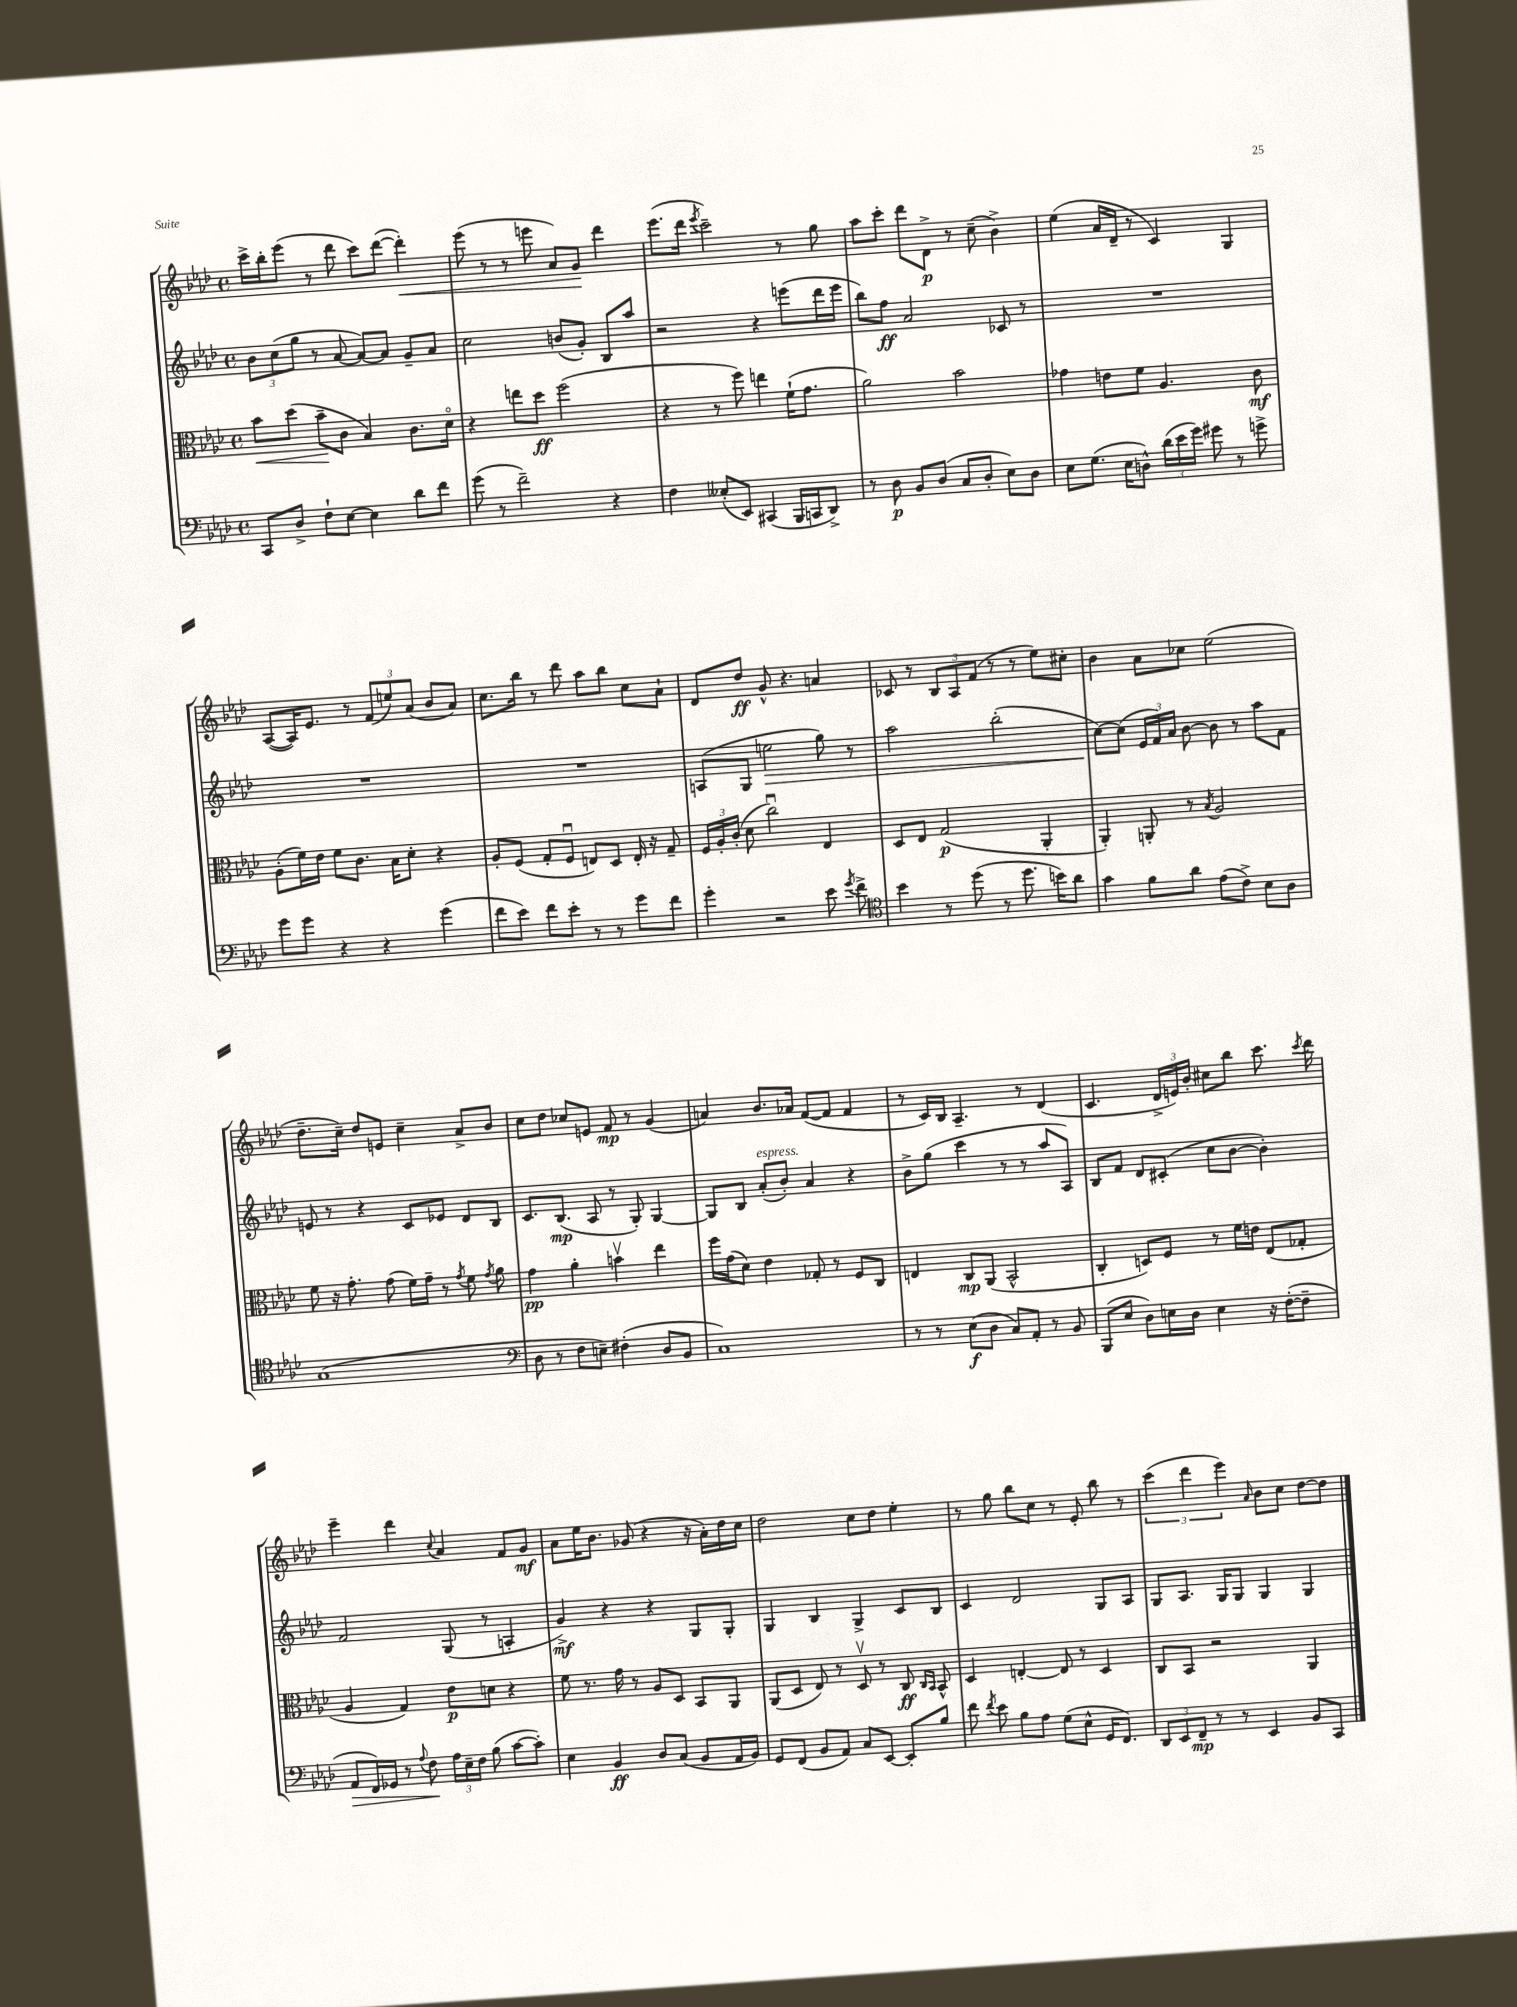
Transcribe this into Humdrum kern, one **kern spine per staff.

**kern	**dynam	**kern	**dynam	**kern	**dynam	**kern	**dynam
*part4	*part4	*part3	*part3	*part2	*part2	*part1	*part1
*staff4	*staff4	*staff3	*staff3	*staff2	*staff2	*staff1	*staff1
*clefF4	*	*clefC3	*	*clefG2	*	*clefG2	*
*k[b-e-a-d-]	*	*k[b-e-a-d-]	*	*k[b-e-a-d-]	*	*k[b-e-a-d-]	*
*M4/4	*	*M4/4	*	*M4/4	*	*M4/4	*
*met(c)	*	*met(c)	*	*met(c)	*	*met(c)	*
=2	=2	=2	=2	=2	=2	=2	=2
!	!	!	!LO:HP:b	!	!	!	!
8CC/L	.	8b-\L	<	12b-\L	.	16ccc^\LL	.
.	.	.	.	.	.	16bb-'\J	.
.	.	.	.	(12cc\	.	.	.
8D-^/J	.	(8dd-\J	.	.	.	(8eee-\J	.
.	.	.	.	12gg\J	.	.	.
8F`\L	.	8b-~\L	.	8r	.	8r	.
[8E-\J	.	8c\J	[	[8a-/	.	8ddd-\	.
4E-\]	.	4B-/)	.	8a-/L_)	.	8ccc\L)	.
.	.	.	.	8a-/J]	.	([8ddd-\J	.
!	!	!	!	!	!	!	!LO:HP:b
8d-\L	.	8.c\L	.	8g~/L	.	4ddd-'\])	<
8f\J	.	.	.	8a-/J	.	.	.
.	.	16d-\Jk	.	.	.	.	.
=3	=3	=3	=3	=3	=3	=3	=3
(8g\	.	4r	.	2cc\	.	(8eee-\	.
8r	.	.	.	.	.	8r	.
2f~\)	.	8een\L	.	.	.	8r	.
.	.	8dd-\J	ff	.	.	8eeen\	.
.	.	(2ff\	.	(8bn/L	.	8a-/L)	.
.	.	.	.	8g'/J)	.	8g/J	.
4r	.	.	.	8B-/L	.	4ddd-\	[
.	.	.	.	8aa-/J	.	.	.
=4	=4	=4	=4	=4	=4	=4	=4
4F\	.	4r	.	2r	.	(8.eee-\L	.
.	.	.	.	.	.	16ddd-\Jk	.
.	.	.	.	.	.	8qeee-/	.
(8E--X'/L	.	8r	.	.	.	2ccc~\)	.
8EE-/J)	.	8ff\)	.	.	.	.	.
(4CC#X/	.	4een\	.	4r	.	.	.
16BBB-/LL	.	(16f`\KL	.	(8eeen\L	.	8r	.
16CCn/J	.	8.g\J	.	.	.	.	.
8DD-^/J)	.	.	.	16ddd-\L	.	8gg\	.
.	.	.	.	16eee\JJ	.	.	.
=5	=5	=5	=5	=5	=5	=5	=5
8r	.	2a-\)	.	8bb-\L)	.	8aa-\L	.
8D-\	p	.	.	8ff\J	ff	8ccc'\J	.
8BB-/L	.	.	.	2a-/	.	8ddd-\L	.
(8D-/J	.	.	.	.	.	8d-^\J	p
8C/L	.	2b-\	.	.	.	8r	.
8D-'/J	.	.	.	.	.	(8cc~\	.
8E-\L)	.	.	.	8c-X/	.	4b-^\)	.
8D-\J	.	.	.	8r	.	.	.
=6	=6	=6	=6	=6	=6	=6	=6
8E-\L	.	4g-X\	.	1r	.	(4ee-\	.
(8.G\J	.	.	.	.	.	.	.
.	.	8en\L	.	.	.	16a-/LL	.
16E-\KL	.	.	.	.	.	16d-~/JJ	.
8Dn^^\J)	.	8f\J	.	.	.	8r	.
(24d-\LL	.	4.A-/	.	.	.	4c/)	.
24e-\	.	.	.	.	.	.	.
24g\JJ)	.	.	.	.	.	.	.
8g#X\	.	.	.	.	.	.	.
8r	.	.	.	.	.	4G/	.
8gn^\	.	8c\	mf	.	.	.	.
!!LO:LB:g=z
=7	=7	=7	=7	=7	=7	=7	=7
8g\L	.	(8A-'\L	.	1r	.	([8A-/L	.
8g\J	.	16f\L)	.	.	.	16A-/K])	.
.	.	16e-\JJ	.	.	.	8.e-/J	.
4r	.	8f\L	.	.	.	.	.
.	.	8.c\J	.	.	.	8r	.
4r	.	.	.	.	.	(12f/L	.
.	.	16B-\KL	.	.	.	.	.
.	.	.	.	.	.	12een/)	.
.	.	8d-'\J	.	.	.	.	.
.	.	.	.	.	.	(12a-/J	.
(4g\	.	4r	.	.	.	8b-/L	.
.	.	.	.	.	.	8a-/J)	.
=8	=8	=8	=8	=8	=8	=8	=8
8f\L	.	8A-'/L	.	1r	.	8.cc\L	.
8e-\J)	.	(8F/J	.	.	.	.	.
.	.	.	.	.	.	16bb-\Jk	.
8f\L	.	8G'/L	.	.	.	8r	.
8e-'\J	.	8Fu/J	.	.	.	8ddd-\	.
8r	.	8En/L)	.	.	.	8aa-\L	.
8r	.	8D-/J	.	.	.	8bb-\J	.
8g\L	.	16E'/	.	.	.	8cc\L	.
.	.	16r	.	.	.	.	.
8f\J	.	8G~/	.	.	.	8a-`\J	.
=9	=9	=9	=9	=9	=9	=9	=9
4g'\	.	24F/LL	.	(8An/L	.	8d-/L	.
.	.	24A-'/	.	.	.	.	.
.	.	(24c'/JJ	.	.	.	.	.
.	.	8d-\	.	8G/J	.	8dd-/J	ff
!	!	!	!	!	!LO:HP:b	!	!
2r	.	2ccu\)	.	2een\	>	8g^^/	.
.	.	.	.	.	.	4.r	.
8e-\	.	4E-/	.	8gg\)	.	4an/	.
8qg/	.	.	.	.	.	.	.
8f^\	.	.	.	8r	.	.	.
=10	=10	=10	=10	=10	=10	=10	=10
*clefC4	*	*	*	*	*	*	*
4b-\	.	8D-/L	.	2aa-\	.	8c-X/	.
.	.	8E-/J	.	.	.	8r	.
8r	.	(2G/	p	.	.	12B-/L	.
.	.	.	.	.	.	12A-/	.
(8dd-\	.	.	.	.	.	.	.
.	.	.	.	.	.	(12f/J	.
8r	.	.	.	(2bb-'\	.	8r	.
8.dd-\	.	.	.	.	.	8r	.
.	.	4AA-'/	.	.	.	8ee-\L)	.
16bn\KL)	.	.	.	.	.	.	.
8a-\J	.	.	.	.	.	8cc#X'\J	.
=11	=11	=11	=11	=11	=11	=11	=11
4g\	.	4AA-'/)	.	[8cc\L)	.	4b-\	.
.	.	.	.	(8cc\J]	]	.	.
8f\L	.	8AAn'/	.	24e-/LL	.	8a-\L	.
.	.	.	.	24f/)	.	.	.
.	.	.	.	24a-/JJ	.	.	.
8a-\J	.	8r	.	[8b-\	.	8cc-X\J	.
.	.	8qB-/	.	.	.	.	.
(8e-\L	.	2A-/	.	8b-\]	.	(2ee-\	.
8c^\J)	.	.	.	8r	.	.	.
8B-\L	.	.	.	8aa-\L	.	.	.
8A-\J	.	.	.	8f\J	.	.	.
!!LO:LB:g=z
=12	=12	=12	=12	=12	=12	=12	=12
(1G	.	8f\	.	8en/	.	8.dd-~\L	.
.	.	16r	.	8r	.	.	.
.	.	8.g'\	.	.	.	16cc~\Jk)	.
.	.	.	.	4r	.	8dd-/L	.
.	.	(8g\	.	.	.	8en/J	.
.	.	16f\LL)	.	8c/L	.	4cc~\	.
.	.	16g~\JJ	.	.	.	.	.
.	.	8r	.	8e-X/J	.	.	.
.	.	8qg/	.	.	.	.	.
.	.	8f\	.	8d-/L	.	8a-^/L	.
.	.	8qg/	.	.	.	.	.
.	.	8a-\	.	8B-/J	.	8b-/J	.
=13	=13	=13	=13	=13	=13	=13	=13
*clefF4	*	*	*	*	*	*	*
8D-\	.	4g\	pp	8.c/L	.	8cc\L	.
8r	.	.	.	.	.	8dd-\J	.
.	.	.	.	(8.B-/J	mp	.	.
8F\L	.	4a-'\	.	.	.	8cc-X/L	.
8En~\J)	.	.	.	8A-/	.	8en/J	.
(4F#X'\	.	4bnv\	.	8r	.	8f/	mp
.	.	.	.	8G'/)	.	8r	.
8D-/L	.	4ee-\	.	[4G/	.	(4g/	.
8BB-/J	.	.	.	.	.	.	.
=14	=14	=14	=14	=14	=14	=14	=14
1C)	.	16ff\LL	.	8G/L]	.	4an/)	.
.	.	(16g\J	.	.	.	.	.
.	.	8d-\J)	.	8B-/J	.	.	.
!	!	!	!	!LO:TX:a:i:t=espress.	!	!	!
.	.	4e-\	.	(8a-'/L	.	8.b-/L	.
.	.	.	.	8b-'/J)	.	.	.
.	.	.	.	.	.	16a-X/Jk	.
.	.	8G-X'/	.	4a-/	.	([8f/L	.
.	.	8r	.	.	.	8f/J]	.
.	.	8F/L	.	4r	.	4f/	.
.	.	8C/J	.	.	.	.	.
=15	=15	=15	=15	=15	=15	=15	=15
8r	.	4En/	.	8b-^\L	.	8r	.
8r	.	.	.	(8gg\J	.	16c/LL)	.
.	.	.	.	.	.	16B-/JJ	.
(8E-\L	f	8C/L	mp	4ccc\	.	4.A-~/	.
8D-\J	.	(8AA-/J	.	.	.	.	.
8C/L)	.	2BB-^^/	.	8r	.	.	.
8AA-'/J	.	.	.	8r	.	8r	.
8r	.	.	.	8aa-/L	.	(4d-/	.
8BB-/	.	.	.	8A-/J)	.	.	.
=16	=16	=16	=16	=16	=16	=16	=16
(8BBB-/L	.	4C'/	.	8B-/L	.	4.c/	.
8E-/J	.	.	.	8f/J	.	.	.
8D-\L)	.	8Dn/L)	.	8d-/L	.	.	.
16En\L	.	8F/J	.	(8c#X'/J	.	24d-^/LL	.
.	.	.	.	.	.	24en/)	.
16D-\JJ	.	.	.	.	.	.	.
.	.	.	.	.	.	24b-'/JJ	.
4E\	.	8r	.	8cc\L	.	8cc#X\L	.
.	.	16f\LL	.	[8b-\J	.	8bb-\J	.
.	.	16en\JJ	.	.	.	.	.
16r	.	(8E-/L	.	4b-'\])	.	8.ccc\	.
([16F'\KL	.	.	.	.	.	.	.
8F~\J]	.	8G-X'/J	.	.	.	.	.
.	.	.	.	.	.	8qccc/	.
.	.	.	.	.	.	16ddd-\	.
!!LO:LB:g=z
=17	=17	=17	=17	=17	=17	=17	=17
!	!LO:HP:b	!	!	!	!	!	!
8AA-/L	>	4A-/	.	2f/	.	4eee-~\	.
16FF/L)	.	.	.	.	.	.	.
16GG-X/JJ	.	.	.	.	.	.	.
8r	.	4G/)	.	.	.	4ddd-\	.
8qqA-/	.	.	.	.	.	.	.
8F\	.	.	.	.	.	.	.
.	.	.	.	.	.	8qqcc/	.
24A-\LL	]	8e-\L	p	(8G/	.	4a-/	.
24E-~\	.	.	.	.	.	.	.
24F\JJ	.	.	.	.	.	.	.
(8B-\	.	8dn\J	.	8r	.	.	.
[8c\L	.	4r	.	4An'/	.	8f/L	.
8c'\J])	.	.	.	.	.	8g/J	mf
=18	=18	=18	=18	=18	=18	=18	=18
4E-\	.	8f\	.	4g^/)	mf	8a-\L	.
.	.	8.r	.	.	.	16ee-\K	.
.	.	.	.	.	.	8.b-\J	.
4BB-/	ff	.	.	4r	.	.	.
.	.	16g\	.	.	.	.	.
.	.	8r	.	.	.	(8g-X/	.
8D-/L	.	8A-/L	.	4r	.	4r	.
(8C/J	.	8D-/J	.	.	.	.	.
8BB-/L	.	8BB-/L	.	8G/L	.	16r	.
.	.	.	.	.	.	16a-'\LL)	.
16AA-/L	.	8AA-/J	.	8G'/J	.	16dd-\	.
16BB-/JJ)	.	.	.	.	.	16cc\JJ	.
=19	=19	=19	=19	=19	=19	=19	=19
8GG/L	.	(8AA-/L	.	4G/	.	2dd-\	.
(8FF/J	.	8D-/J	.	.	.	.	.
8BB-/L	.	8E-/)	.	4B-/	.	.	.
8AA-/J)	.	8r	.	.	.	.	.
8C/L	.	8D-v/	.	4G^/	.	8cc\L	.
[8EE-/J	.	8r	.	.	.	8dd-\J	.
8EE-'/L]	.	8C/	ff	8c/L	.	4ee-'\	.
.	.	16qqC/LL	.	.	.	.	.
.	.	16qqBB-/JJ	.	.	.	.	.
8B-/J	.	8BB-^^/	.	8B-/J	.	.	.
=20	=20	=20	=20	=20	=20	=20	=20
8f\	.	4D-/	.	4c/	.	8r	.
8qf/	.	.	.	.	.	.	.
8e-\	.	.	.	.	.	8gg\	.
8B-\L	.	[4En'/	.	2d-/	.	8bb-\L	.
8A-\J	.	.	.	.	.	8cc\J	.
(8G\L	.	8E/]	.	.	.	8r	.
8E-^^\J	.	8r	.	.	.	8e-'/	.
16GG/KL	.	4D-/	.	8G/L	.	8bb-\	.
8.FF/J)	.	.	.	.	.	.	.
.	.	.	.	8A-/J	.	8r	.
=21	=21	=21	=21	=21	=21	=21	=21
12DD-/L	.	8C/L	.	8G/L	.	(6ccc\	.
12EE-/	.	.	.	.	.	.	.
.	.	8BB-/J	.	8.A-/J	.	.	.
12FF~/J	mp	.	.	.	.	6ddd-\	.
8r	.	2r	.	.	.	.	.
.	.	.	.	16G/KL	.	.	.
.	.	.	.	.	.	6eee-\)	.
8r	.	.	.	8G/J	.	.	.
.	.	.	.	.	.	16qqa-/	.
4EE-/	.	.	.	4G/	.	8b-\L	.
.	.	.	.	.	.	8cc\J	.
8BB-/L	.	4AA-/	.	4G/	.	[8dd-\L	.
8CC/J	.	.	.	.	.	8dd-\J]	.
==	==	==	==	==	==	==	==
*-	*-	*-	*-	*-	*-	*-	*-
